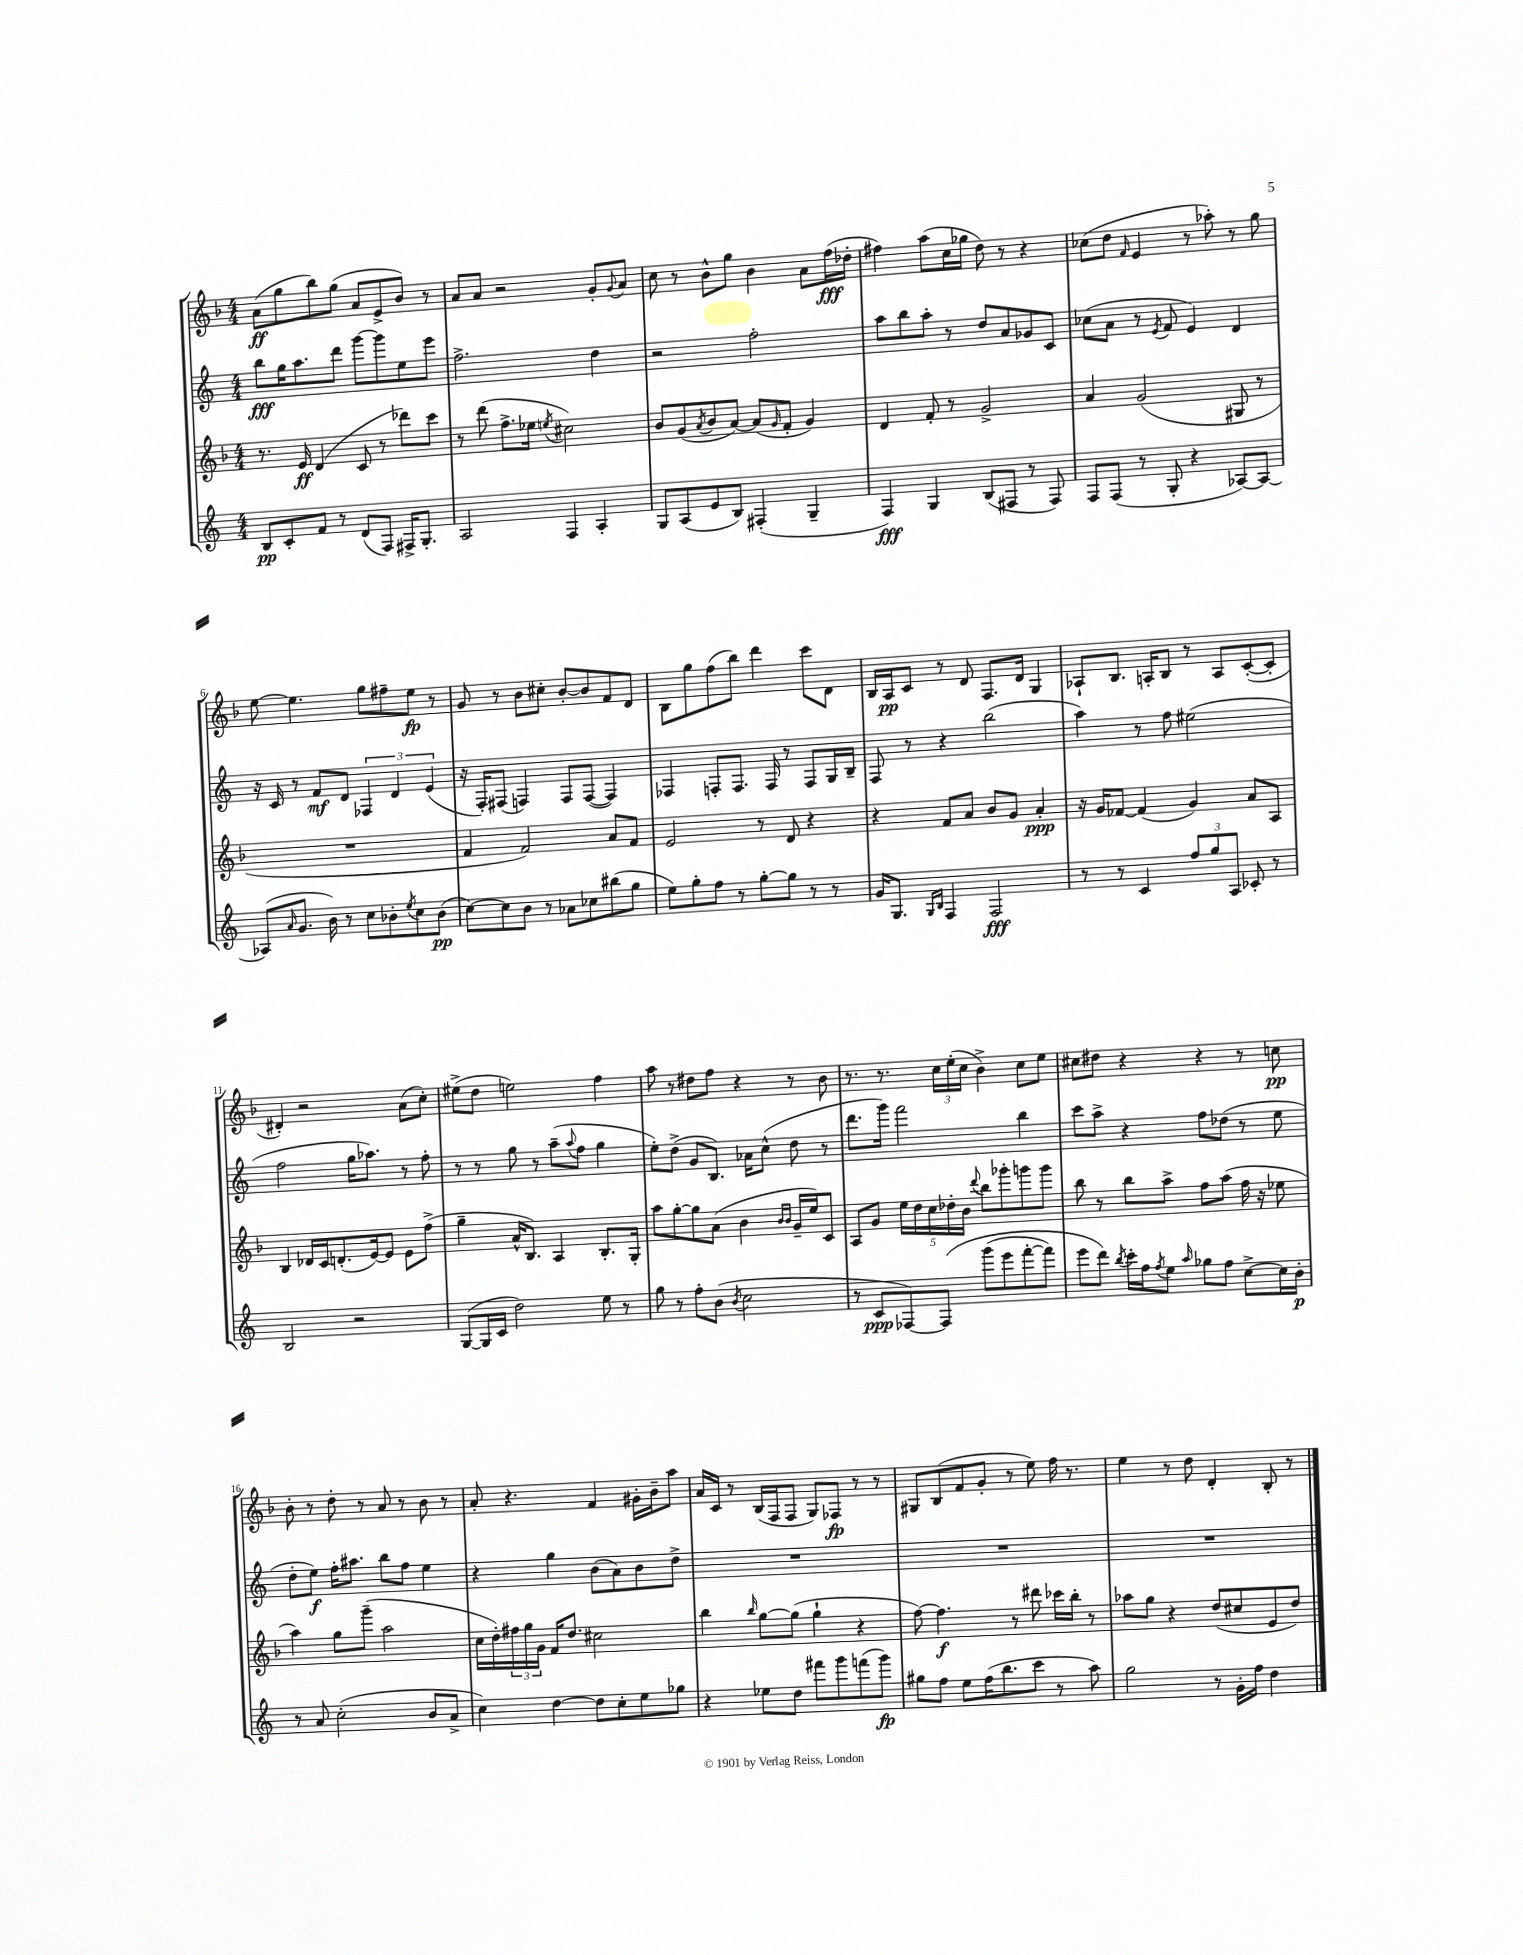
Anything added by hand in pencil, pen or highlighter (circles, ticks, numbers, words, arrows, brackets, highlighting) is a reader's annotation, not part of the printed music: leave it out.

**kern	**dynam	**kern	**dynam	**kern	**dynam	**kern	**dynam
*part4	*part4	*part3	*part3	*part2	*part2	*part1	*part1
*staff4	*staff4	*staff3	*staff3	*staff2	*staff2	*staff1	*staff1
*clefG2	*	*clefG2	*	*clefG2	*	*clefG2	*
*k[]	*	*k[b-]	*	*k[]	*	*k[b-]	*
*M4/4	*	*M4/4	*	*M4/4	*	*M4/4	*
=1	=1	=1	=1	=1	=1	=1	=1
8B/L	pp	8.r	.	8bb\L	fff	(8a\L	ff
8c'/	.	.	.	16gg\K	.	8gg\	.
.	.	16e/	ff	8.aa\	.	.	.
8f/J	.	(4d/	.	.	.	8bb-\)	.
8r	.	.	.	8ddd\J	.	(8gg\J	.
(8d/L	.	8c/	.	[8ggg\L	.	8a/L	.
8F/J)	.	8r	.	8ggg\]	.	8e^/	.
16F#X^/KL	.	8ddd-X\L)	.	8ee\	.	8b-/J)	.
8.G'/J	.	.	.	.	.	.	.
.	.	8ccc\J	.	8eee\J	.	8r	.
=2	=2	=2	=2	=2	=2	=2	=2
2A/	.	8r	.	2.ff^\	.	8a/L	.
.	.	(8ddd\	.	.	.	8a/J	.
.	.	8.ff^\L	.	.	.	2r	.
.	.	16ee-X\Jk	.	.	.	.	.
.	.	8qeen/	.	.	.	.	.
4F/	.	2cc#X\)	.	.	.	.	.
4A'/	.	.	.	4dd\	.	8g'/L	.
.	.	.	.	.	.	8qqg/	.
.	.	.	.	.	.	8a/J	.
=3	=3	=3	=3	=3	=3	=3	=3
8G/L	.	8b-/L	.	2r	.	8cc\	.
(8A/	.	(8g/	.	.	.	8r	.
.	.	8qa/	.	.	.	.	.
8e/	.	8b-/	.	.	.	8b-^^\L	.
8B/J)	.	[8a/J)	.	.	.	8gg\J	.
(4F#X'/	.	(8a/L]	.	2ff'\	.	4b-\	.
.	.	16qqg/	.	.	.	.	.
.	.	8f'/J	.	.	.	.	.
4G~/	.	4g/)	.	.	.	8a\L	.
.	.	.	.	.	.	(16ff\L	fff
.	.	.	.	.	.	16dd-X'\JJ	.
=4	=4	=4	=4	=4	=4	=4	=4
4F/)	fff	4d/	.	8aa\L	.	4ff#X\)	.
.	.	.	.	8bb\	.	.	.
4G/	.	8f'/	.	8aa'\J	.	(8aa\L	.
.	.	8r	.	8r	.	16cc\L	.
.	.	.	.	.	.	16gg-X\JJ	.
(8B/L	.	2g^/	.	8dd/L	.	8dd\)	.
8F#X/J	.	.	.	8a/	.	8r	.
8r	.	.	.	8g-X/	.	4r	.
8F#/)	.	.	.	8c/J	.	.	.
=5	=5	=5	=5	=5	=5	=5	=5
8F/L	.	4a/	.	(8cc-X\L	.	(8cc-X\L	.
(8F/J	.	.	.	8a\J	.	8dd\J	.
.	.	.	.	.	.	16qqf/	.
8r	.	(2g/	.	8r	.	4e/	.
.	.	.	.	8qe/	.	.	.
8G'/	.	.	.	8f/	.	.	.
4r	.	.	.	4e/)	.	8r	.
.	.	.	.	.	.	8aa-X'\)	.
[8A-X/L)	.	8G#X/	.	4d/	.	8r	.
8A-/J_	.	8r	.	.	.	8gg\	.
!!LO:LB:g=z
=6	=6	=6	=6	=6	=6	=6	=6
(8A-X/L]	.	1r	.	16r	.	[8ee\	.
.	.	.	.	16c/	.	.	.
16qqa/	.	.	.	.	.	.	.
8.g/J	.	.	.	8r	.	4.ee\]	.
.	.	.	.	8f/L	mf	.	.
16b\)	.	.	.	.	.	.	.
8r	.	.	.	8d/J	.	.	.
8cc\L	.	.	.	6F-X/	.	8gg\L	.
8b-X'\	.	.	.	.	.	8ff#X~\	.
.	.	.	.	6d/	.	.	.
8qee/	.	.	.	.	.	.	.
8cc\	.	.	.	.	.	8ee\J	fp
.	.	.	.	(6e/	.	.	.
(8b-\J	pp	.	.	.	.	8r	.
=7	=7	=7	=7	=7	=7	=7	=7
[8cc\L)	.	4f/	.	16r	.	8g/	.
.	.	.	.	16F'/KL)	.	.	.
8cc\]	.	.	.	(8F#X/J	.	8r	.
8b\J	.	2f/)	.	4Fn/)	.	8b-\L	.
8r	.	.	.	.	.	8cc#X'\J	.
8a-X\L	.	.	.	8F/L	.	[8b-'/L	.
8cc-X\	.	.	.	([8F/J	.	8b-/]	.
(8bb#X\	.	8a/L	.	4F/])	.	8f/	.
8gg\J	.	8f/J	.	.	.	8d/J	.
=8	=8	=8	=8	=8	=8	=8	=8
8ee\L)	.	2e/	.	4F-X/	.	8B-\L	.
8gg'\	.	.	.	.	.	8gg\	.
8ff\J	.	.	.	8Fn'/L	.	(8ff\	.
8r	.	.	.	8.F/J	.	8bb-\J)	.
[8gg'\L	.	8r	.	.	.	4ddd\	.
.	.	.	.	16F/	.	.	.
8gg\J]	.	8d/	.	8r	.	.	.
8r	.	4r	.	8F/L	.	8ccc\L	.
8r	.	.	.	16G/L	.	8d\J	.
.	.	.	.	16B~/JJ	.	.	.
=9	=9	=9	=9	=9	=9	=9	=9
16g/KL	.	4r	.	8F/	.	16B-/LL	.
8.G/J	.	.	.	.	.	16A/J	pp
.	.	.	.	8r	.	8c/J	.
16qqG/LL	.	.	.	.	.	.	.
16qqB/JJ	.	.	.	.	.	.	.
4F/	.	8f/L	.	4r	.	8r	.
.	.	8a/J	.	.	.	8d/	.
2F/	fff	8b-/L	.	(2bb\	.	8.F/L	.
.	.	8g/J	.	.	.	.	.
.	.	.	.	.	.	16d/Jk	.
.	.	4a'/	ppp	.	.	4G/	.
=10	=10	=10	=10	=10	=10	=10	=10
8r	.	16r	.	4aa\)	.	8A-X`/L	.
.	.	16g/KL	.	.	.	.	.
8r	.	[8f-X/J	.	.	.	8.B-/J	.
4c/	.	(4f-/]	.	8r	.	.	.
.	.	.	.	.	.	16An'/KL	.
.	.	.	.	8ff\	.	8B-/J	.
12ff/L	.	4g/)	.	(2ee#X\	.	8r	.
12gg/	.	.	.	.	.	.	.
.	.	.	.	.	.	8A/L	.
12A/J	.	.	.	.	.	.	.
8c-X'/	.	8a/L	.	.	.	([8c'/	.
8r	.	8A/J	.	.	.	8c'/J]	.
!!LO:LB:g=z
=11	=11	=11	=11	=11	=11	=11	=11
2B/	.	4B-/	.	2ff\	.	4d#X'/)	.
.	.	16d-X/LL	.	.	.	2r	.
.	.	16c/J	.	.	.	.	.
.	.	(8.dn'/	.	.	.	.	.
2r	.	.	.	16gg\KL	.	.	.
.	.	[16e/k)	.	8.aa-X\J)	.	.	.
.	.	8e/J]	.	.	.	.	.
.	.	8e\L	.	8r	.	(8a\L	.
.	.	(8ff^\J	.	8ff'\	.	8cc'\J)	.
=12	=12	=12	=12	=12	=12	=12	=12
([8G/L	.	4gg~\	.	8r	.	(8ee#X^\L	.
16G/L]	.	.	.	8r	.	8dd\J	.
16c/JJ	.	.	.	.	.	.	.
2dd\)	.	16a^^/KL	.	8gg\	.	2een\)	.
.	.	8.B-/J)	.	.	.	.	.
.	.	.	.	8r	.	.	.
.	.	4A/	.	(8aa~\L	.	.	.
.	.	.	.	8qqaa/	.	.	.
.	.	.	.	8ff\J	.	.	.
8ee\	.	8.B-'/L	.	4gg\	.	4ff\	.
8r	.	.	.	.	.	.	.
.	.	16G'/Jk	.	.	.	.	.
=13	=13	=13	=13	=13	=13	=13	=13
8gg\	.	8aa\L	.	8ee'\L)	.	8aa\	.
8r	.	[8gg'\	.	(8dd^\J	.	8r	.
8ff'\L	.	8gg\]	.	8g/L	.	8dd#X\L	.
(8b\J	.	(8a\J	.	8.B/J)	.	8ff\J	.
8qb/	.	.	.	.	.	.	.
2cc\	.	4b-\	.	.	.	4r	.
.	.	.	.	16a-X\KL	.	.	.
.	.	.	.	(8cc^^\J	.	.	.
.	.	16qqb-/LL	.	.	.	.	.
.	.	16qqb-/JJ	.	.	.	.	.
.	.	16g~/LL	.	8dd\	.	8r	.
.	.	16ee/J)	.	.	.	.	.
.	.	8c/J	.	8r	.	8b-\	.
=14	=14	=14	=14	=14	=14	=14	=14
8r	.	8A/L	.	8.ddd\L	.	8.r	.
8c/L	ppp	8g/J	.	.	.	.	.
.	.	.	.	16ggg\Jk)	.	8.r	.
[8F-X/)	.	20ee\LL	.	2fff\	.	.	.
.	.	20dd\	.	.	.	.	.
.	.	20cc\	.	.	.	.	.
(8F-/J]	.	.	.	.	.	24cc\LL	.
.	.	20dd-X'\	.	.	.	.	.
.	.	.	.	.	.	(24ee'\	.
.	.	20b-\JJ	.	.	.	.	.
.	.	.	.	.	.	24cc\JJ	.
.	.	8qqddd/	.	.	.	.	.
(8ggg\L	.	8bb-\L	.	.	.	4b-^\)	.
8eee\	.	8ggg-X'\	.	.	.	.	.
[8fff'\	.	8gggn\	.	4bb\	.	8cc\L	.
8fff\J])	.	8ggg\J	.	.	.	8ee\J	.
=15	=15	=15	=15	=15	=15	=15	=15
8eee\L	.	8bb-\	.	8ccc\L	.	8cc#X\L	.
8ddd\J)	.	8r	.	8aa^\J	.	8dd#X\J	.
8qbb/	.	.	.	.	.	.	.
16ccc'\LL	.	8bb-\L	.	4r	.	4r	.
16ff\J	.	.	.	.	.	.	.
8qff/	.	.	.	.	.	.	.
8ee\J	.	8aa^\J	.	.	.	.	.
16qqaa/	.	.	.	.	.	.	.
8gg-X\L	.	8ff\L	.	8ff\L	.	4r	.
8ff\J	.	(8aa\J	.	(8dd-X\J	.	.	.
[8cc^\L	.	16ff\	.	8r	.	8r	.
.	.	16r	.	.	.	.	.
16cc\L]	.	8ee-X\	.	8ee\	.	8ccn\	pp
16b'\JJ	p	.	.	.	.	.	.
!!LO:LB:g=z
=16	=16	=16	=16	=16	=16	=16	=16
8r	.	4aa\)	.	8dd'\L	.	8b-'\	.
8a/	.	.	.	8ee\J)	f	8r	.
(2cc'\	.	8gg\L	.	16ff'\KL	.	8dd'\	.
.	.	.	.	8.aa#X\J	.	.	.
.	.	(8ggg~\J	.	.	.	8r	.
.	.	2aa\	.	8bb\L	.	8a/	.
.	.	.	.	8ff\J	.	8r	.
8b/L	.	.	.	4ee\	.	8b-\	.
8a^/J	.	.	.	.	.	8r	.
=17	=17	=17	=17	=17	=17	=17	=17
4cc\)	.	16cc\LL	.	4r	.	8a'/	.
.	.	16dd'\)	.	.	.	.	.
.	.	24ff#X\	.	.	.	4.r	.
.	.	24gg\	.	.	.	.	.
.	.	24g\JJ	.	.	.	.	.
[4dd\	.	16f/KL	.	4gg\	.	.	.
.	.	8.dd/J	.	.	.	.	.
8dd\L]	.	2cc#X\	.	(8b\L	.	4f/	.
8cc'\	.	.	.	8a\)	.	.	.
8ee\	.	.	.	8b\	.	16g#X'\LL	.
.	.	.	.	.	.	16b-~\J	.
8gg-X\J	.	.	.	8dd^\J	.	8aa\J	.
=18	=18	=18	=18	=18	=18	=18	=18
4r	.	4bb-\	.	1r	.	16a/LL	.
.	.	.	.	.	.	16c/JJ	.
.	.	.	.	.	.	8r	.
.	.	16qqbb-/	.	.	.	.	.
8ee-X\L	.	[8gg\L	.	.	.	(16B-/LL	.
.	.	.	.	.	.	16F/J	.
8dd\J	.	(8gg\J]	.	.	.	8F/J	.
8fff#X\L	.	4gg`\	.	.	.	8G/L)	.
8ggg\	.	.	.	.	.	8F-X/J	fp
(8fffn\	.	4r	.	.	.	8r	.
8ggg\J)	fp	.	.	.	.	8r	.
=19	=19	=19	=19	=19	=19	=19	=19
8gg#X\L	.	[8ff\)	.	1r	.	8G#X/L	.
8ff\J	.	4.ff\]	f	.	.	(8B-/	.
8ee\L	.	.	.	.	.	8f/	.
(16ff\K	.	.	.	.	.	8g'/J	.
8.bb\	.	.	.	.	.	.	.
.	.	8r	.	.	.	8r	.
8ccc\J	.	8ddd#X\	.	.	.	8ee\)	.
8r	.	16ccc-X\LL	.	.	.	16ff\	.
.	.	16bb-'\JJ	.	.	.	8.r	.
8aa\)	.	8r	.	.	.	.	.
=20	=20	=20	=20	=20	=20	=20	=20
2gg\	.	8aa-X\L	.	1r	.	4ee\	.
.	.	8gg\J	.	.	.	.	.
.	.	4r	.	.	.	8r	.
.	.	.	.	.	.	8dd\	.
8r	.	(8dd/L	.	.	.	4d'/	.
16g'\LL	.	8cc#X/	.	.	.	.	.
16ff\JJ	.	.	.	.	.	.	.
4dd\	.	8e/	.	.	.	8B-'/	.
.	.	8dd/J)	.	.	.	8r	.
==	==	==	==	==	==	==	==
*-	*-	*-	*-	*-	*-	*-	*-
